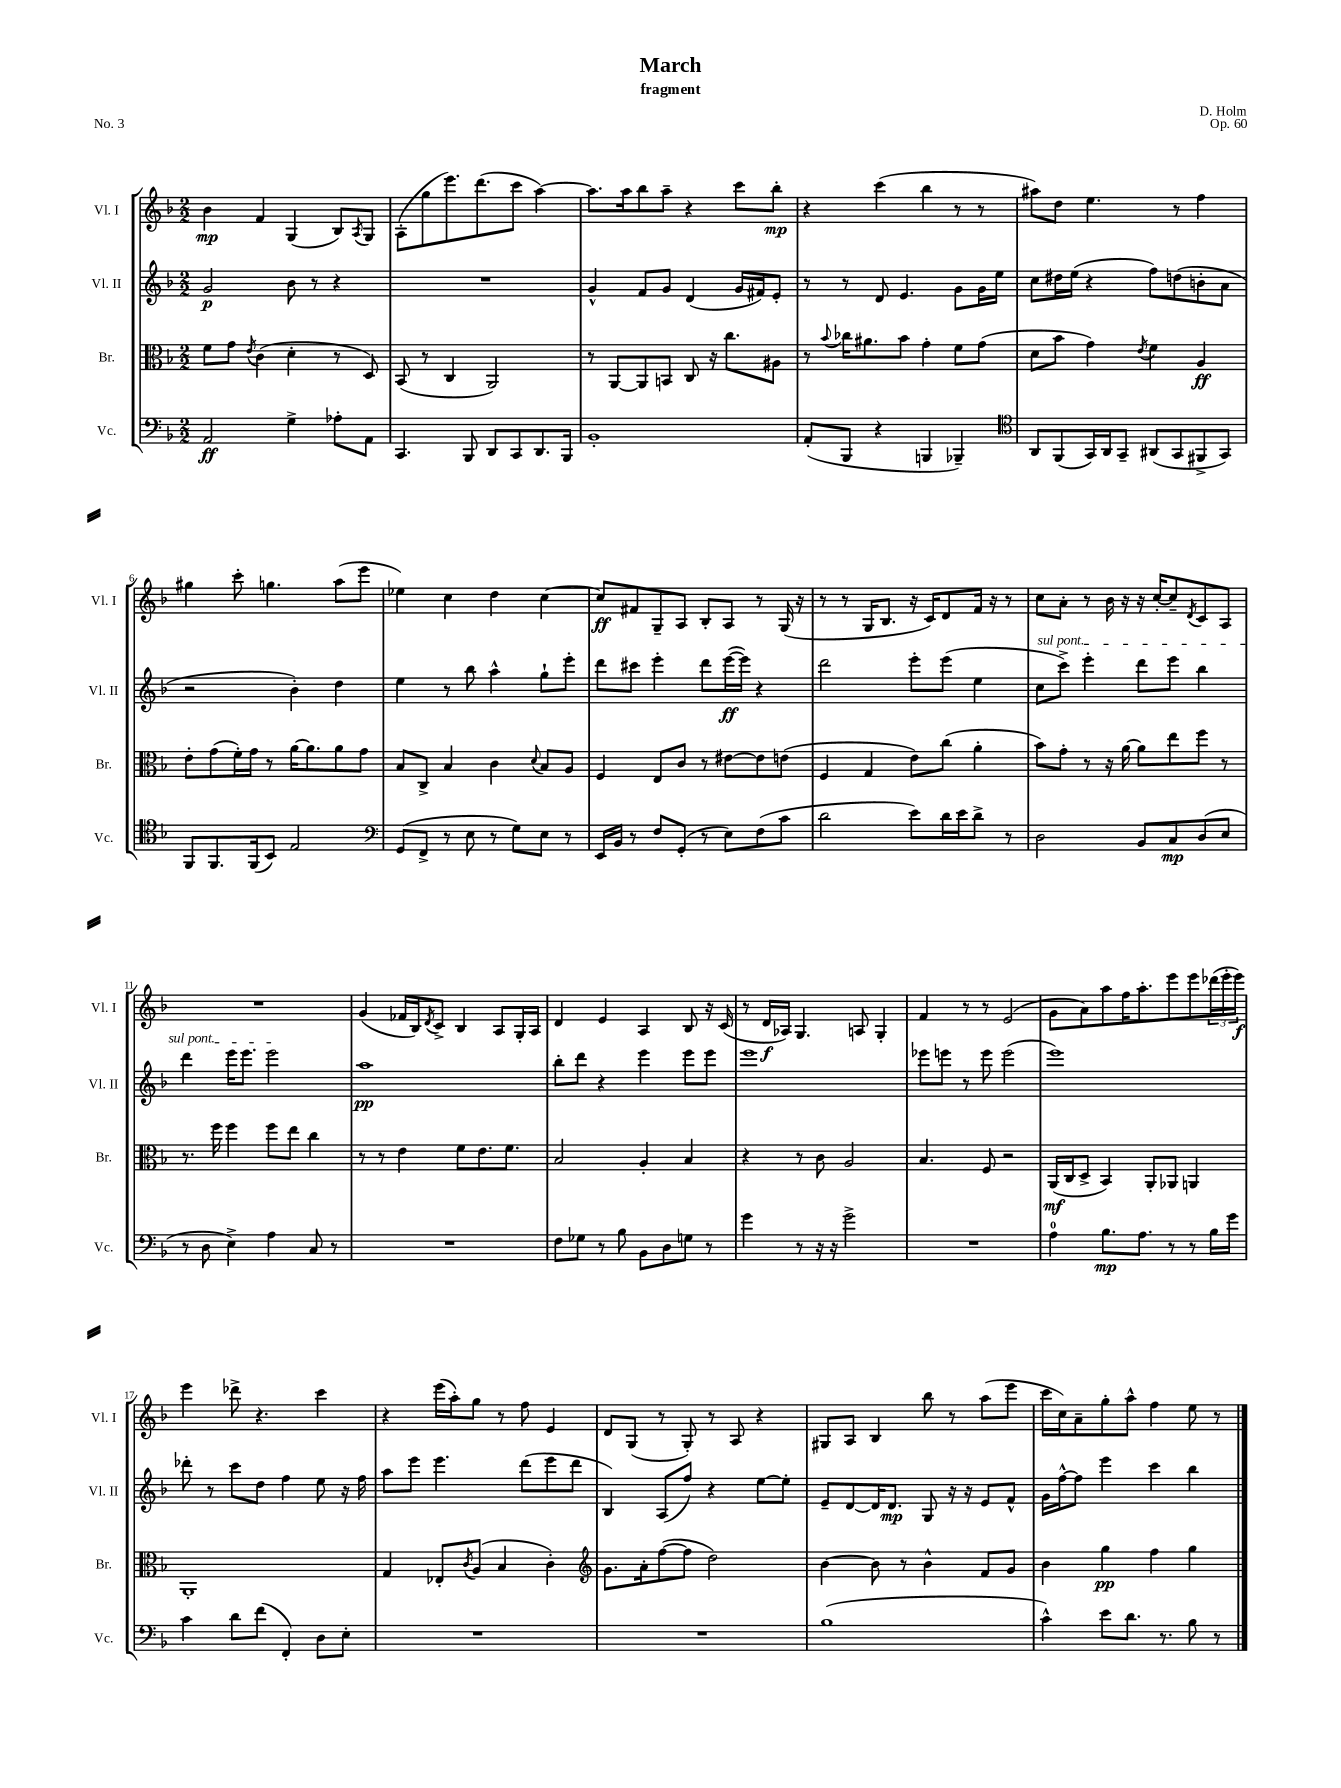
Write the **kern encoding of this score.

**kern	**kern	**kern	**kern
*staff4	*staff3	*staff2	*staff1
*clefF4	*clefC3	*clefG2	*clefG2
*k[b-]	*k[b-]	*k[b-]	*k[b-]
*M2/2	*M2/2	*M2/2	*M2/2
2AA	8f	2g	4b-
.	8g	.	.
.	8qe	.	.
.	(4c	.	4f
4G^	4d'	8b-	(4G
.	.	8r	.
8A-'	8r	4r	8B-)
.	.	.	8qA
8AA	8D)	.	8G
=	=	=	=
4.CC	(8BB-	1r	(8A'
.	8r	.	8gg
.	4C	.	8.eee)
8BBB-	.	.	.
.	.	.	(8.ddd
8DD	2AA)	.	.
8CC	.	.	8ccc
8.DD	.	.	[4aa)
16BBB-	.	.	.
=	=	=	=
1BB-'	8r	4g^^	8.aa]
.	[8AA	.	.
.	.	.	16aa
.	8AA]	8f	8bb-
.	8BB	8g	8aa~
.	8C	(4d	4r
.	16r	.	.
.	8.cc	.	.
.	.	16g	8ccc
.	.	16f#)	.
.	8A#	8e'	8bb-'
=	=	=	=
(8AA'	8r	8r	4r
.	8qqb-	.	.
8BBB-	16cc-	8r	.
.	8.a#	.	.
4r	.	8d	(4ccc
.	8b-	4.e	.
4BBB	4g'	.	4bb-
4BBB-~)	8f	8g	8r
.	(8g	16g	8r
.	.	16ee	.
=	=	=	=
*clefC4	*	*	*
8AA	8d	8cc	8aa#)
(8FF	8b-	16dd#	8dd
.	.	(16ee	.
16GG)	4g)	4r	4.ee
16AA	.	.	.
8GG~	.	.	.
.	8qe	.	.
(8AA#	4f	8ff)	.
8GG	.	(8dd	8r
8FF#^	4A	8b'	4ff
8GG)	.	8a	.
=	=	=	=
8FF	8e'	2r	4gg#
8.FF	(8g	.	.
.	16f')	.	8ccc'
(16FF	16g	.	.
8BB-)	8r	.	4.gg
2E	[16a	4b-')	.
.	8.a]	.	.
.	8a	4dd	(8aa
.	8g	.	8eee
=	=	=	=
*clefF4	*	*	*
(8GG	8B-	4ee	4ee-)
8FF^	8C^	.	.
8r	4B-	8r	4cc
8E	.	8bb-	.
8r	4c	4aa^^	4dd
8G)	.	.	.
.	8qqd	.	.
8E	8B-	8gg`	[4cc
8r	8A	8eee'	.
=	=	=	=
16EE	4F	8ddd	8cc]
16BB-	.	.	.
8r	.	8ccc#	8f#
8F	8E	4eee'	8G~
(8GG'	8c	.	8A
8r	8r	8ddd	8B-'
8E)	[8e#	([16eee	8A
.	.	16eee])	.
(8F	8e#]	4r	8r
8c	(8e	.	(16G
.	.	.	16r
=	=	=	=
2d	4F	2ddd	8r
.	.	.	8r
.	4G	.	16G
.	.	.	8.B-
8e)	8e)	8eee'	16r
.	.	.	16c)
16d	(8cc	(8eee	8d
16e	.	.	.
8d^	4a'	4ee	16f
.	.	.	16r
8r	.	.	8r
=	=	=	=
2D	8b-)	8cc	8cc
.	8g'	8ccc^)	8a'
.	8r	4eee'	8r
.	16r	.	16b-
.	[16a	.	16r
8BB-	8a]	8ddd	16r
.	.	.	[16cc'
8C	8ee	8eee	8cc~]
.	.	.	8qd
(8D	8ff	4bb-	8c
8E	8r	.	8A
=	=	=	=
8r	8.r	4ddd	1r
8D	.	.	.
.	16ff	.	.
4E^)	4ff	16eee	.
.	.	8.eee	.
4A	8ff	2eee	.
.	8ee	.	.
8C	4cc	.	.
8r	.	.	.
=	=	=	=
1r	8r	1aa	(4g
.	8r	.	.
.	4e	.	16f-
.	.	.	16B-)
.	.	.	8qd
.	.	.	8c^
.	8f	.	4B-
.	8.e	.	.
.	.	.	8A
.	8.f	.	.
.	.	.	16G'
.	.	.	16A
=	=	=	=
8F	2B-	8bb-'	4d
8G-	.	8ddd	.
8r	.	4r	4e
8B-	.	.	.
8BB-	4A'	4eee	4A
8D	.	.	.
8G	4B-	8eee	8B-
8r	.	8eee	16r
.	.	.	(16c
=	=	=	=
4g	4r	1eee	8r
.	.	.	16d
.	.	.	16A-)
8r	8r	.	4.G
16r	8c	.	.
16r	.	.	.
2g^	2A	.	.
.	.	.	8A
.	.	.	4G'
=	=	=	=
1r	4.B-	8eee-	4f
.	.	8eee	.
.	.	8r	8r
.	8F	8eee	8r
.	2r	(2eee	(2e
=	=	=	=
4A	(16AA	1eee)	8g
.	16C	.	.
.	8D^	.	8a)
8.B-	4BB-)	.	8aa
.	.	.	16ff
8.A	.	.	8.aa'
.	8AA'	.	.
8r	8AA-	.	8eee
8r	4AA	.	8eee
16B-	.	.	(24ddd-
.	.	.	24eee'
16g	.	.	.
.	.	.	24eee)
=	=	=	=
4c	1AA'	8ddd-'	4eee
.	.	8r	.
8d	.	8ccc	8ddd-^
(8f	.	8dd	4.r
4FF')	.	4ff	.
8D	.	8ee	4ccc
8E'	.	16r	.
.	.	16ff	.
=	=	=	=
1r	4G	8aa	4r
.	.	8eee	.
.	8E-'	4.eee	(16eee
.	.	.	16aa')
.	8qc	.	.
.	(8A	.	8gg
.	4B-	.	8r
.	.	(8ddd	8ff
.	4c')	8eee	4e
.	.	8ddd	.
=	=	=	=
*	*clefG2	*	*
1r	8.g	4B-)	8d
.	.	.	(8G
.	16a'	.	.
.	([8ff	(8A	8r
.	8ff]	8ff)	8G')
.	2dd)	4r	8r
.	.	.	8A
.	.	[8ee	4r
.	.	8ee']	.
=	=	=	=
(1B-	[4b-	8e~	8G#
.	.	[8d	8A
.	8b-]	16d]	4B-
.	.	8.d	.
.	8r	.	.
.	4b-^^	8G	8bb-
.	.	16r	8r
.	.	16r	.
.	8f	8e	(8aa
.	8g	8f^^	8eee
=	=	=	=
4c^^)	4b-	16g	16ccc
.	.	[16ff^^	16cc)
.	.	8ff]	8a~
8e	4gg	4eee	8gg'
8.d	.	.	8aa^^
.	4ff	4ccc	4ff
8.r	.	.	.
8B-	4gg	4bb-	8ee
8r	.	.	8r
==	==	==	==
*-	*-	*-	*-
